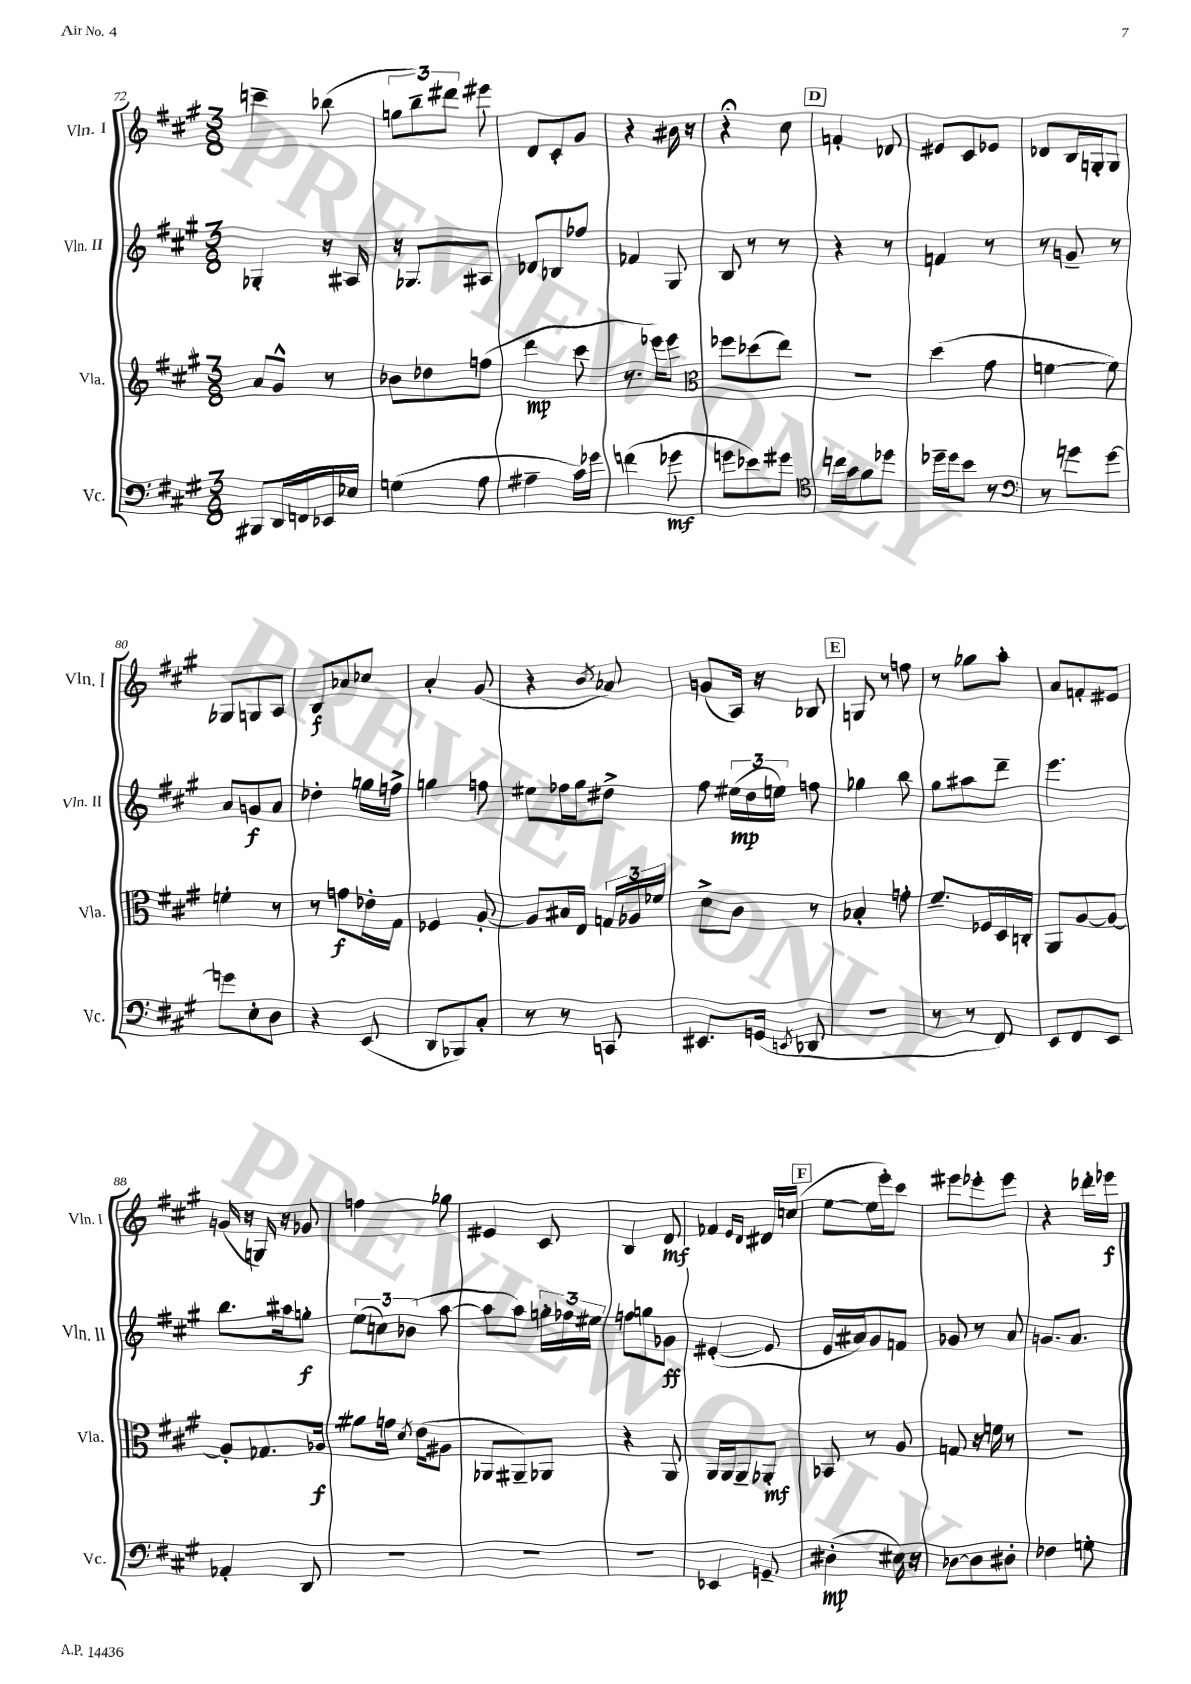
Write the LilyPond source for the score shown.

<<
\new StaffGroup <<
\new Staff = "s0" \with { instrumentName = "Vln. I" shortInstrumentName = "Vln. I" } {
    \clef treble \key a \major \numericTimeSignature \time 3/8
    \autoBeamOff c'''4-- bes''8( |
    \tuplet 3/2 { g''8[ b''8--) dis'''8] } eis'''8 |
    d'8[ cis'8-. gis'8] |
    r4 bis'16 r16 |
    r4\fermata cis''8 |
    \mark \markup { \box "D" } f'4-. des'8 |
    eis'8[ cis'8 ees'8] |
    des'8[ b16 g16-. g8] |
    ges8[ g8 a8] |
    b8[\f aes'8 ces''8] |
    a'4-. gis'8( |
    r4 \acciaccatura { b'8 } aes'8) |
    g'8[( a16]) r16 bes8 |
    \mark \markup { \box "E" } g8 r8 f''8 |
    r8 ges''8[ a''8]-. |
    a'8[ f'8-. eis'8] |
    g'16( r16 g16) r16 ges'8 |
    f''4 ges''8 |
    eis'4 cis'8 |
    b4 d'8\mf |
    fes'4 \grace { e'16[ d'16] } dis'16[ c''16]( |
    \mark \markup { \box "F" } e''8[~ e''16 e'''16-.) cis'''8] |
    eis'''8[ ees'''8-. ees'''8] |
    r4 des'''16[-. ees'''16]\f \bar "|." |
}
\new Staff = "s1" \with { instrumentName = "Vln. II" shortInstrumentName = "Vln. II" } {
    \clef treble \key a \major \numericTimeSignature \time 3/8
    \autoBeamOff ges4-. r16 ais16 |
    r16 ges8.[ ais8] |
    des'8[ bes8 fes''8] |
    fes'4 gis8 |
    b8 r8 r8 |
    \mark \markup { \box "D" } r4 r8 |
    f'4 r8 |
    r8 g'8-- r8 |
    a'8[ g'8\f a'8] |
    des''4-. g''16[ f''16]-> |
    g''4 f''8 |
    eis''8[ fes''16 gis''16 dis''8]-> |
    fis''8 \tuplet 3/2 { eis''16[\mp( d''16 e''16]) } f''8 |
    \mark \markup { \box "E" } ges''4 b''8 |
    gis''8[ ais''8 d'''8]-- |
    e'''4. |
    b''8.[ ais''16 g''8]-.\f |
    \tuplet 3/2 { e''8[( c''8) bes'8]( } a''8~ |
    a''8[ a''8]) \tuplet 3/2 { g''16[-. fes''16 eis''16] } |
    f''8[ g''8 ges'8]\ff |
    eis'4~-.( eis'8 |
    \mark \markup { \box "F" } e'16[ ais'16) gis'8 f'8] |
    ges'8 r8 a'8 |
    g'8.[ a'8.] \bar "|." |
}
\new Staff = "s2" \with { instrumentName = "Vla." shortInstrumentName = "Vla." } {
    \clef treble \key a \major \numericTimeSignature \time 3/8
    \autoBeamOff a'8[ gis'8]-^ r8 |
    bes'8[ des''8 f''8]( |
    d'''4\mp cis'''8 |
    r8. ees'''16[) ees'''8] |
    \clef alto fes''8[ des''8( e''8]) |
    \mark \markup { \box "D" } R4. |
    d''4( gis'8 |
    f'4~ f'8) |
    f'4-. r8 |
    r8 g'8[\f ees'16-. gis16] |
    fes4 a8~-. |
    a8[ bis16 e16] \tuplet 3/2 { g16[ aes16 fes'16] } |
    d'8[-> cis'8] r8 |
    \mark \markup { \box "E" } bes4-. g'8-. |
    fis'8.[-- fes16 d16 c16]-. |
    a,8[ a8~ a8]~ |
    a8[-. ges8. aes16]\f |
    ais'8[ g'16] \acciaccatura { d'8 } e'16[( ais8] |
    aes,8[ ais,8--) aes,8] |
    r4 a,8 |
    a,16[ a,16 a,8-- aes,8]-.\mf |
    \mark \markup { \box "F" } bes,8 r8 a8 |
    g8 r16 f'16 r8 |
    R4. \bar "|." |
}
\new Staff = "s3" \with { instrumentName = "Vc." shortInstrumentName = "Vc." } {
    \clef bass \key a \major \numericTimeSignature \time 3/8
    \autoBeamOff bis,,8[ d,16 f,16 ees,16 ees16] |
    g4( a8 |
    ais4-- cis'16[) ges'16] |
    f'4( ges'8\mf |
    g'8[ ees'8) gis'8] |
    \mark \markup { \box "D" } \clef tenor c''16[ gis'16 fis'8 des''8] |
    des''16[-- des''16 b'8] r8 |
    \clef bass r8 g'8[ g'8]~ |
    g'8[ e8-. d8] |
    r4 e,8( |
    d,8[ bes,,8) cis8]-. |
    r8 r8 c,8 |
    eis,8.[ g,16]( \acciaccatura { e,8 } des,8 |
    \mark \markup { \box "E" } R4. |
    r8 r8 fis,8) |
    e,8[ fis,8 e,8] |
    aes,4-. d,8 |
    R4. |
    R4. |
    R4. |
    ees,4 g,8-- |
    \mark \markup { \box "F" } dis4-.\mp( eis16) r16 |
    des8[~ des8 dis8]-. |
    fes4 g8-. \bar "|." |
}
>>
>>
\layout { \context { \Score currentBarNumber = #72 } }
